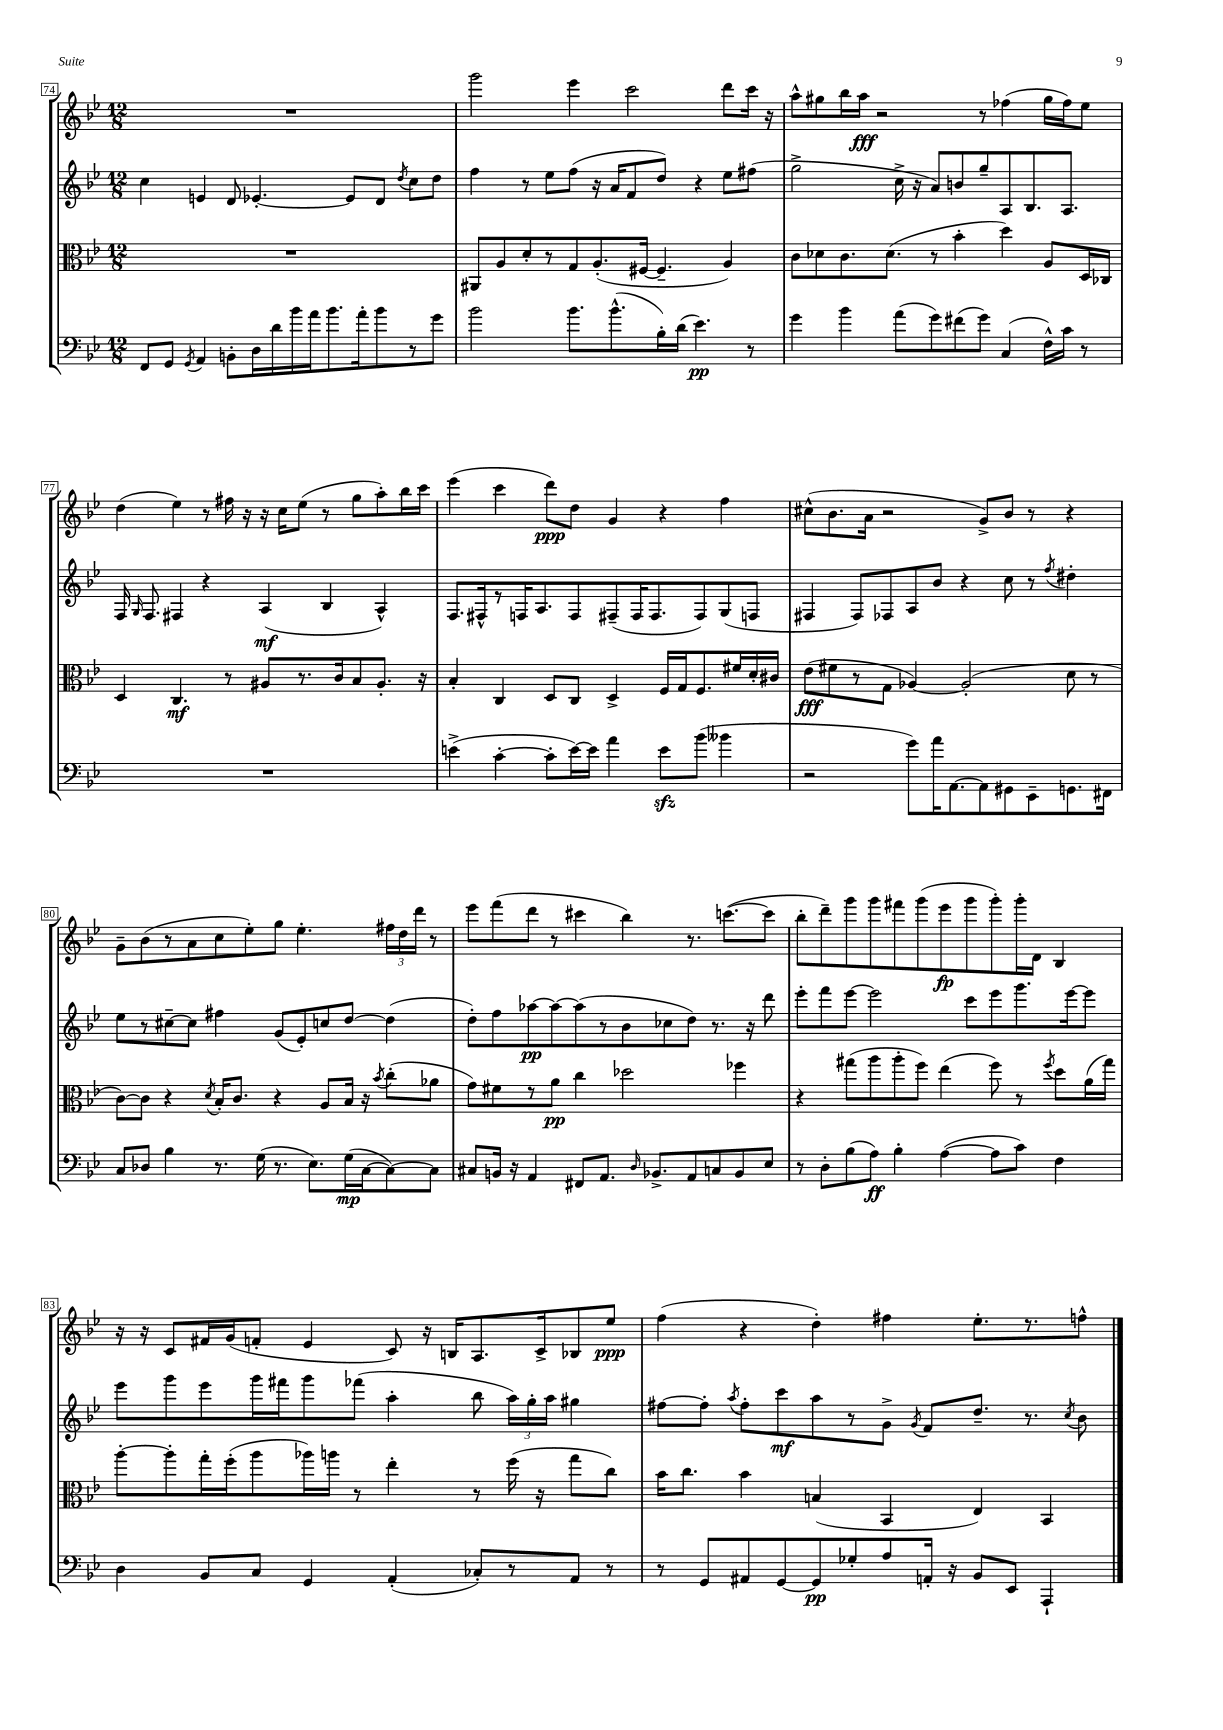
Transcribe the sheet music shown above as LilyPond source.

<<
\new StaffGroup <<
\new Staff = "s0" {
    \clef treble \key bes \major \numericTimeSignature \time 12/8
    \autoBeamOff R1. |
    g'''2 ees'''4 c'''2 d'''8[ c'''16] r16 |
    a''8[-^ gis''8 bes''16 a''16]\fff r2 r8 fes''4( gis''16[ fes''16) ees''8] |
    d''4( ees''4) r8 fis''16 r16 r16 c''16[ ees''8]( r8 g''8[ a''8-.) bes''16 c'''16] |
    ees'''4( c'''4 d'''8[\ppp) d''8] g'4 r4 f''4 |
    cis''8[-^( bes'8. a'16] r2 g'8[->) bes'8] r8 r4 |
    g'8[-- bes'8( r8 a'8 c''8 ees''8-.) g''8] ees''4.-. \tuplet 3/2 { fis''16[ d''16 d'''16] } r8 |
    ees'''8[ f'''8( d'''8] r8 cis'''4 bes''4) r8. c'''8.[~( c'''8] |
    bes''8[-. d'''8--) g'''8 g'''8 fis'''8 g'''8( ees'''8\fp g'''8 g'''8-.) g'''16-. d'16] bes4 |
    r16 r16 c'8[ fis'16 g'16( f'8]-. ees'4 c'8) r16 b16[ a8. c'16-> bes8 ees''8]\ppp |
    f''4( r4 d''4-.) fis''4 ees''8.[-. r8. f''8]-^ \bar "|." |
}
\new Staff = "s1" {
    \clef treble \key bes \major \numericTimeSignature \time 12/8
    \autoBeamOff c''4 e'4 d'8 ees'4.~-. ees'8[ d'8] \acciaccatura { d''8 } c''8[ d''8] |
    f''4 r8 ees''8[ f''8]( r16 a'16[ f'8 d''8]) r4 ees''8[ fis''8]( |
    g''2-> c''16-> r16 a'8[) b'8 g''8-- a8 bes8. a8.] |
    f16 \grace { g16 } f8. fis4 r4 a4\mf( bes4 a4-^) |
    f8.[ fis16-^ r8 f16 a8. f8 fis8--( fis16 fis8. fis8) g8( f8] |
    fis4 fis8[) fes8 a8 bes'8] r4 c''8 r8 \acciaccatura { f''8 } dis''4-. |
    ees''8[ r8 cis''8~-- cis''8] fis''4 g'8[( ees'8-.) c''8 d''8]~ d''4( |
    d''8[-.) f''8 aes''8~\pp aes''8~ aes''8( r8 bes'8 ces''8 d''8]) r8. r16 d'''8 |
    ees'''8[-. f'''8 ees'''8]~ ees'''2 c'''8[ ees'''8 g'''8. ees'''16~ ees'''8] |
    ees'''8[ g'''8 ees'''8 g'''16 fis'''16 g'''8 fes'''8]( a''4-. bes''8 \tuplet 3/2 { a''16[) g''16-. a''16] } gis''4 |
    fis''8[~ fis''8]-. \acciaccatura { a''8 } fis''8[-. c'''8\mf a''8 r8 g'8]-> \acciaccatura { g'8 } f'8[ d''8.]-- r8. \acciaccatura { c''8 } bes'8 \bar "|." |
}
\new Staff = "s2" {
    \clef alto \key bes \major \numericTimeSignature \time 12/8
    \autoBeamOff R1. |
    ais,8[ a8 d'8-. r8 g8 a8.-.( fis16]~ fis4.-- a4) |
    c'8[ des'8 c'8. des'8.]( r8 bes'4-. d''4) a8[ d16 ces16] |
    d4 c4.\mf r8 ais8[ r8. c'16 bes8 ais8.]-. r16 |
    bes4-. c4 d8[ c8] d4-> f16[ g16 f8. fis'16 d'16-. cis'16] |
    ees'8[\fff( fis'8 r8 g8] aes4~) aes2-.( d'8 r8 |
    c'8[~) c'8] r4 \acciaccatura { d'8 } bes16[-. c'8.] r4 a8[ bes16] r16 \acciaccatura { bes'8 } c''8[-.( aes'8] |
    g'8[) fis'8 r8 a'8]\pp c''4 des''2 fes''4 |
    r4 gis''8[( a''8 a''8-. f''8]) ees''4( f''8) r8 \acciaccatura { f''8 } d''8[ a'16( gis''16]) |
    a''8[~-. a''8-. g''16-. f''16-.( a''8 aes''16) a''16] r8 ees''4-. r8 f''16( r16 g''8[ c''8]) |
    bes'16[ c''8.] bes'4 b4( bes,4 ees4) bes,4 \bar "|." |
}
\new Staff = "s3" {
    \clef bass \key bes \major \numericTimeSignature \time 12/8
    \autoBeamOff f,8[ g,8] \acciaccatura { g,8 } a,4 b,8[-. d16 d'16 bes'16 a'16 bes'8. a'16-. bes'8 r8 g'8] |
    bes'2 bes'8.[ bes'8.-^( bes16-.) d'16]( ees'4.\pp) r8 |
    g'4 bes'4 a'8[( g'8) fis'8( g'8]) c4( f16[-^) c'16] r8 |
    R1. |
    e'4->( c'4~-. c'8[-. e'16~) e'16] a'4 e'8[\sfz bes'8]( beses'4 |
    r2 g'8[) a'16 a,8.~ a,8 gis,8 ees,8-- g,8. fis,16] |
    c8[ des8] bes4 r8. g16( r8. ees8.[) g16\mp( c16~ c8~) c8] |
    cis8[ b,16] r16 a,4 fis,8[ a,8.] \grace { d16 } bes,8.[-> a,8 c8 bes,8 ees8] |
    r8 d8[-. bes8( a8]\ff) bes4-. a4~( a8[ c'8]) f4 |
    d4 bes,8[ c8] g,4 a,4-.( ces8[-.) r8 a,8] r8 |
    r8 g,8[ ais,8 g,8~ g,8\pp ges8-. a8 a,16]-. r16 bes,8[ ees,8] a,,4-! \bar "|." |
}
>>
>>
\layout { \context { \Score currentBarNumber = #74 \override BarNumber.stencil = #(make-stencil-boxer 0.1 0.3 ly:text-interface::print) } }
